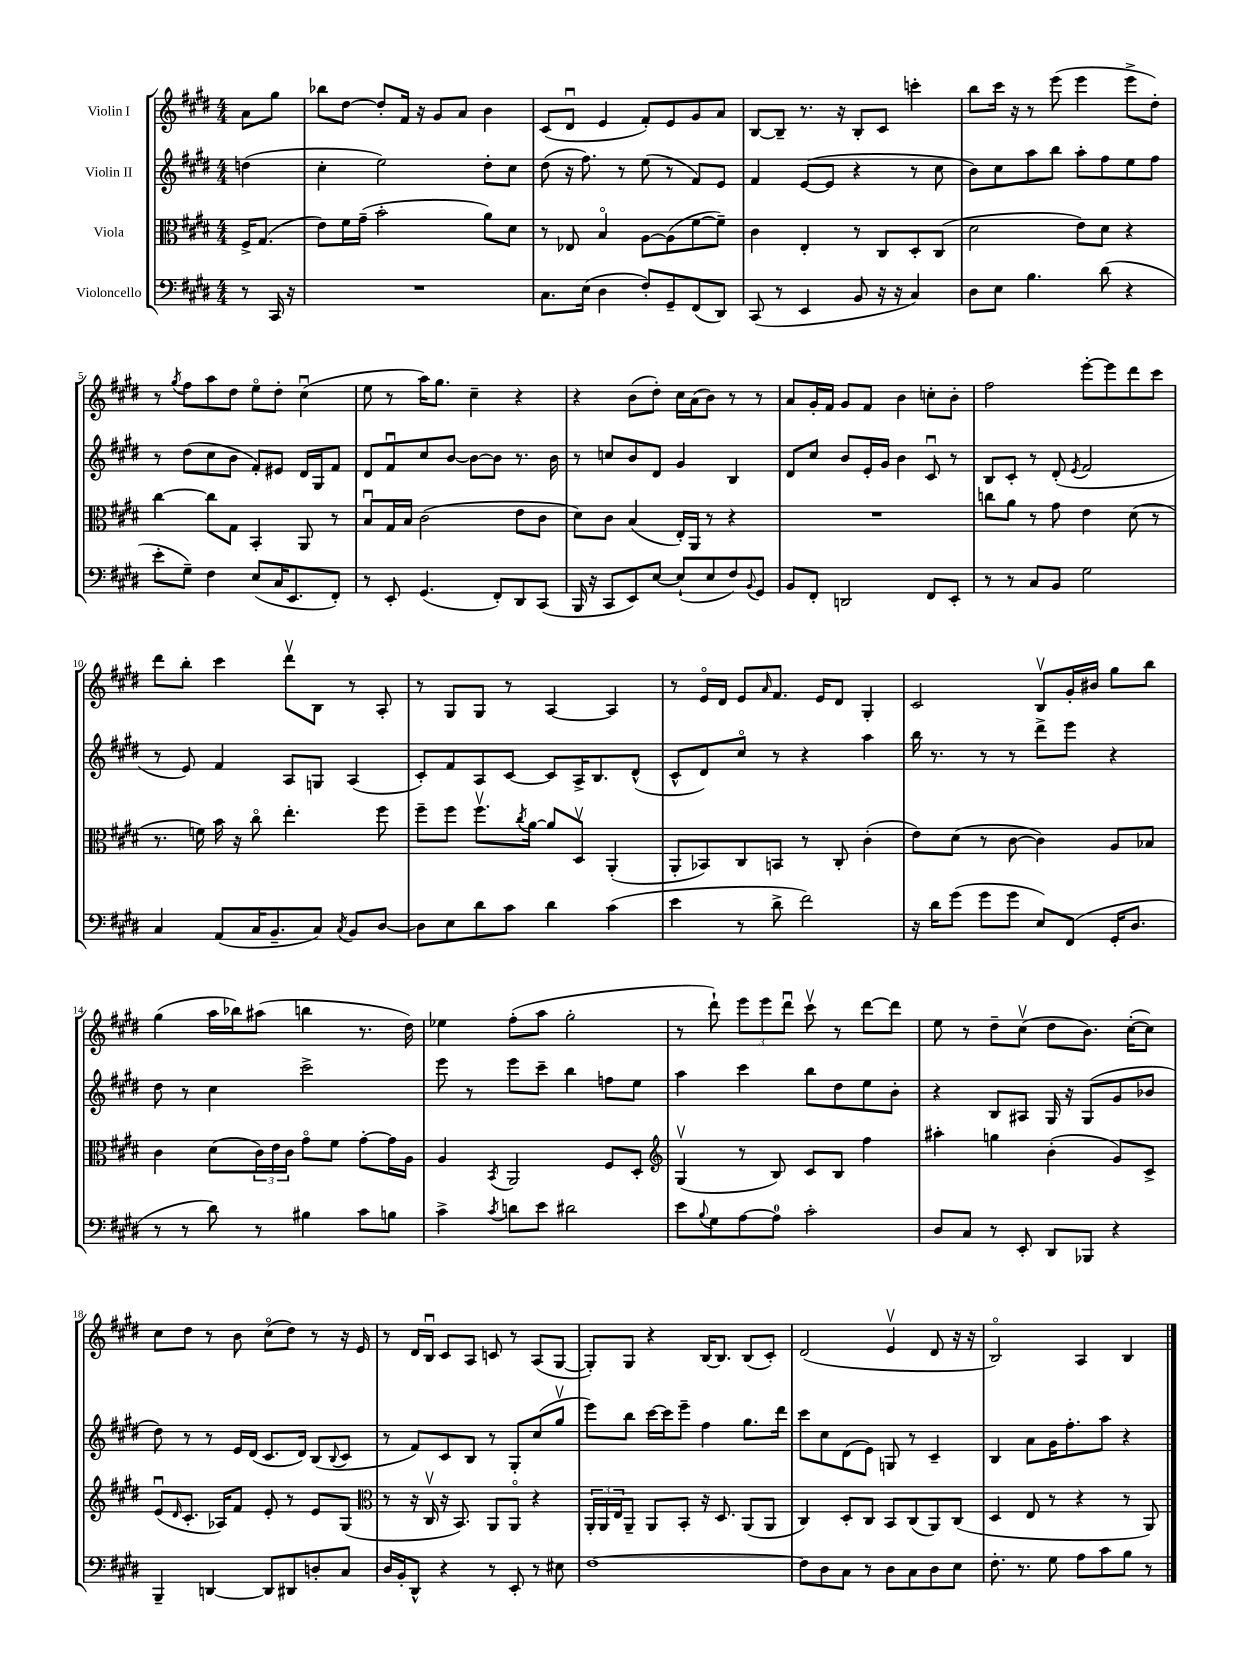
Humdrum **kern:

**kern	**kern	**kern	**kern
*staff4	*staff3	*staff2	*staff1
*clefF4	*clefC3	*clefG2	*clefG2
*k[f#c#g#d#]	*k[f#c#g#d#]	*k[f#c#g#d#]	*k[f#c#g#d#]
*M4/4	*M4/4	*M4/4	*M4/4
8r	16F#^	(4dd	8a
.	(8.G#	.	.
16CC#	.	.	8gg#
16r	.	.	.
=	=	=	=
1r	8e)	4cc#'	8bb-
.	16f#	.	[8dd#
.	(16g#~	.	.
.	2b'	2ee)	8dd#']
.	.	.	16f#
.	.	.	16r
.	.	.	8g#
.	.	.	8a
.	8a)	8dd#'	4b
.	8d#	8cc#	.
=	=	=	=
8.C#	8r	(8dd#	(8c#
.	8E-	16r	8d#u
(16E	.	8.ff#)	.
4D#	4Bo	.	4e
.	.	8r	.
8F#')	[8A	(8ee	8f#')
8GG#~	(8A]	8r	8e
(8FF#	[8f#	8f#)	8g#
8DD#)	8f#~])	8e	8a
=	=	=	=
(8CC#	4c#	4f#	[8B
8r	.	.	8B~]
4EE	4E'	([8e	8.r
.	.	8e]	.
.	.	.	16r
8BB	8r	4r	8B'
16r	8C#	.	8c#
16r	.	.	.
4C#)	8D#'	8r	4ccc'
.	(8C#	8cc#	.
=	=	=	=
8D#	2d#	8b)	8bb
8E	.	8cc#	16ccc#
.	.	.	16r
4.B	.	8aa	8r
.	.	8bb	(8eee
.	8e)	8aa'	4eee
(8d#	8d#	8ff#	.
4r	4r	8ee	8eee^
.	.	8ff#	8dd#')
=	=	=	=
8e'	[4cc#	8r	8r
.	.	.	8qgg#
8G#~)	.	(8dd#	8ff#
4F#	8cc#]	8cc#	8aa
.	8G#	8b	8dd#
(8E	4BB'	8f#')	8eeo
16C#	.	8e#	8dd#'
8.EE	.	.	.
.	8AA	16d#	(4cc#u
.	.	16G#	.
8FF#')	8r	8f#	.
=	=	=	=
8r	8Bu	8d#	8ee
8EE'	16G#	8f#u	8r
.	16B	.	.
(4.GG#	(2c#	8cc#	16aa)
.	.	.	8.gg#
.	.	[8b	.
.	.	8b_	4cc#~
8FF#')	.	8b]	.
8DD#	8e	8.r	4r
(8CC#	8c#	.	.
.	.	16b	.
=	=	=	=
16BBB	8d#)	8r	4r
16r	.	.	.
8CC#	8c#	8cc	.
8EE)	(4B	8b	(8b
[8E	.	8d#	8dd#')
(8E`]	16E')	4g#	16cc#
.	16AA	.	(16a
8E	8r	.	8b)
8F#)	4r	4B	8r
8qqBB	.	.	.
8GG#	.	.	8r
=	=	=	=
8BB	1r	8d#	8a
8FF#'	.	8cc#	16g#'
.	.	.	16f#
2DD	.	8b	8g#
.	.	16e'	8f#
.	.	16g#	.
.	.	4b	4b
8FF#	.	8c#u	8cc'
8EE'	.	8r	8b'
=	=	=	=
8r	8cc	8B	2ff#
8r	8a	8c#'	.
8C#	8r	8r	.
8BB	8g#	(8d#'	.
.	.	8qe	.
2G#	4e	2f#	[8eee'
.	.	.	8eee]
.	(8d#	.	8ddd#
.	8r	.	8ccc#
=	=	=	=
4C#	8.r	8r	8ddd#
.	.	8e)	8bb'
.	16f)	.	.
(8AA	16b	4f#	4ccc#
.	16r	.	.
16C#	8cc#o	.	.
8.BB~	.	.	.
.	4.ee'	8A	8ddd#v
8C#)	.	8G	8B
8qC#	.	.	.
8BB	.	(4A	8r
[8D#	8ff#	.	8A'
=	=	=	=
8D#]	8ff#~	8c#')	8r
8E	8ff#	8f#	8G#
8d#	8.ff#v	8A	8G#
8c#	.	[8c#	8r
.	8qcc#	.	.
.	[16a	.	.
4d#	8a]	8c#]	[4A
.	8D#v	16A^	.
.	.	8.B	.
(4c#	(4AA'	.	4A]
.	.	(8d#^^	.
=	=	=	=
4e	8AA'	8c#^^	8r
.	8BB-)	8d#)	16eo
.	.	.	16d#
8r	8C#	8cc#o	8e
.	.	.	16qqa
8d#^	8BB	8r	8.f#
2f#)	8r	4r	.
.	.	.	16e
.	8C#'	.	8d#
.	(4c#'	4aa	4G#'
=	=	=	=
16r	8e)	16bb	2c#
16d#	.	8.r	.
(8g#	(8d#	.	.
8g#	8r	8r	.
8g#	[8c#	8r	.
8E)	4c#])	8ddd#^	8Bv
(8FF#	.	8eee	16g#'
.	.	.	16b#
16GG#'	8A	4r	8gg#
8.D#	.	.	.
.	8B-	.	8bb
=	=	=	=
8r	4c#	8dd#	(4gg#
8r	.	8r	.
8d#)	(8d#	4cc#	16aa
.	.	.	16bb-)
8r	24c#)	.	(8aa#
.	24e	.	.
.	24c#	.	.
4B#	8g#o	2ccc#^	4bb
.	8f#	.	.
8c#	[8g#'	.	8.r
8B	16g#]	.	.
.	16A	.	16dd#)
=	=	=	=
4c#^	4A	8eee	4ee-
.	.	8r	.
8qc#	8qBB	.	.
8d	2AA	8eee	(8ff#'
8e	.	8ccc#~	8aa
2d#	.	4bb	2gg#'
.	8F#	8ff	.
.	8D#'	8ee	.
=	=	=	=
*	*clefG2	*	*
8e	(4G#v	4aa	8r
8qqB	.	.	.
8G#	.	.	8ddd#`)
[8A	8r	4ccc#	12eee
.	.	.	12eee
8A]	8B)	.	.
.	.	.	12ddd#u
2c#'	8c#	8bb	8ccc#v
.	8B	8dd#	8r
.	4ff#	8ee	[8ddd#
.	.	8b'	8ddd#]
=	=	=	=
8D#	4aa#'	4r	8ee
8C#	.	.	8r
8r	4gg	8B	8dd#~
8EE'	.	8A#	(8cc#v
8DD#	(4b'	16G#	8dd#
.	.	16r	.
8BBB-	.	(8G#	8.b)
4r	8g#)	8g#	.
.	.	.	([16cc#'
.	8c#^	8b-	8cc#])
=	=	=	=
4BBB~	(8eu	8dd#)	8cc#
.	16qqd#	.	.
.	8.c#'	8r	8dd#
[4DD	.	8r	8r
.	16A-)	.	.
.	8f#	16e	8b
.	.	(16d#	.
8DD]	8e'	8.c#	(8cc#o
8DD#	8r	.	8dd#)
.	.	16d#)	.
8D'	8e	(8B	8r
.	.	8qqB	.
8C#	(8G#	8c#	16r
.	.	.	16e
=	=	=	=
*	*clefC3	*	*
16D#	8r	8r	8r
16BB'	.	.	.
8DD#^^	16r	8f#)	16d#
.	16C#v	.	16Bu
4r	16r	8c#	8c#
.	8.BB)	.	.
.	.	8B	8A
8r	8AA	8r	8c
8EE'	8AAo	8G#'	8r
8r	4r	(8cc#	(8A
8E#	.	8gg#v	[8G#
=	=	=	=
[1F#	24AA'	8eee)	8G#'])
.	24AA	.	.
.	24E	.	.
.	8AA~	8bb	8G#
.	8AA	[16ccc#	4r
.	.	16ccc#]	.
.	8BB'	8eee~	.
.	16r	4ff#	[16B
.	8.D#	.	8.B]
.	(8AA	8.gg#	(8B
.	8AA	.	8c#')
.	.	16ddd#	.
=	=	=	=
8F#]	4C#)	8ccc#	(2d#
8D#	.	8cc#	.
8C#	8D#'	(8d#	.
8r	8C#	8e)	.
8D#	8BB	8G	4ev
8C#	(8C#	8r	.
8D#	8AA)	4c#~	8d#
8E	(8C#	.	16r
.	.	.	16r
=	=	=	=
8.F#'	4D#	4B	2Bo)
8.r	.	.	.
.	8E	8a	.
8G#	8r	16g#	.
.	.	8.ff#'	.
8A	4r	.	4A
8c#	.	8aa	.
8B	8r	4r	4B
8r	8AA)	.	.
==	==	==	==
*-	*-	*-	*-
